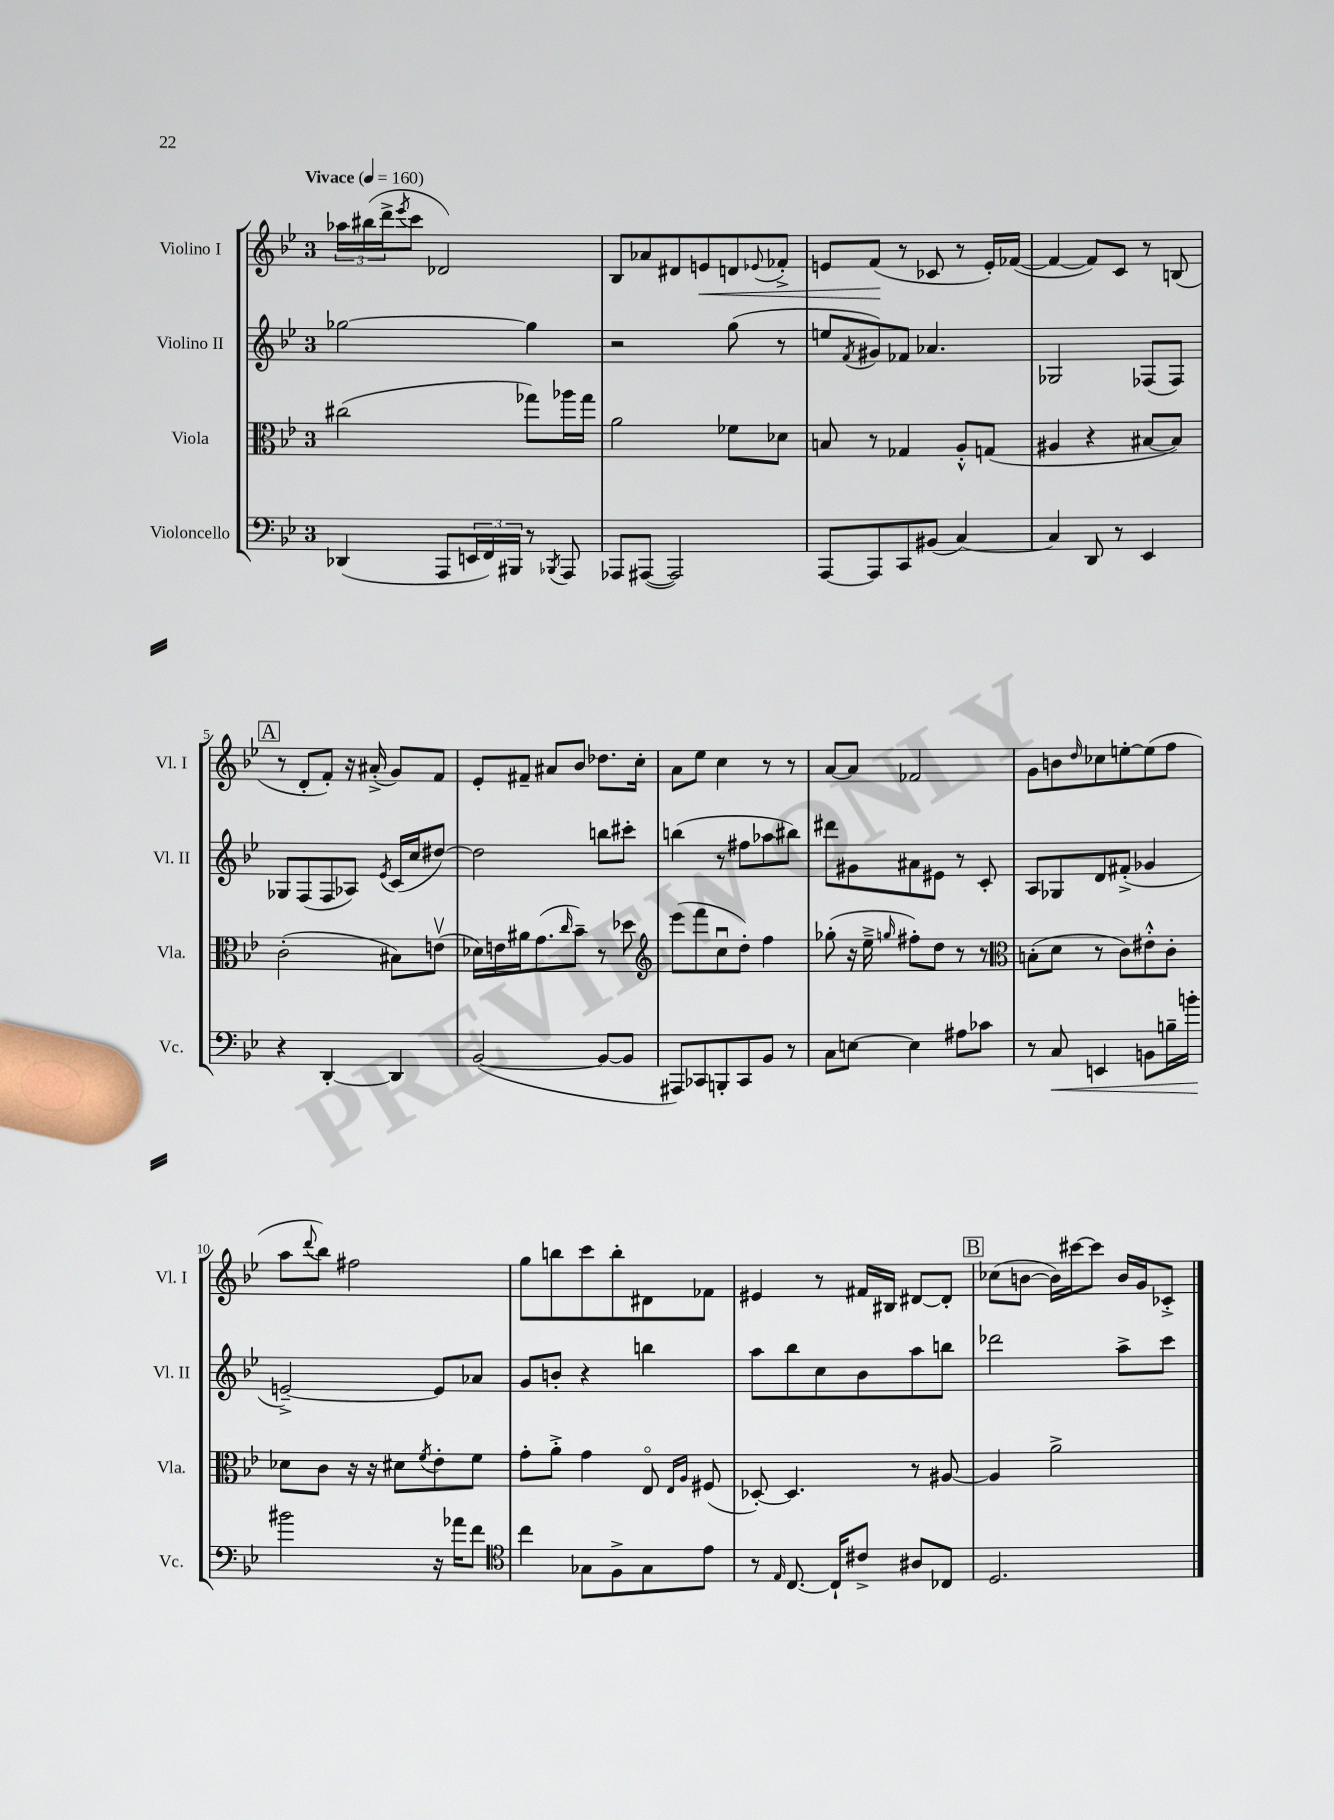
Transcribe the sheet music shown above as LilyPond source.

<<
\new StaffGroup <<
\new Staff = "s0" \with { instrumentName = "Violino I" shortInstrumentName = "Vl. I" } {
    \clef treble \key bes \major \once \override Staff.TimeSignature.style = #'single-digit \time 3/4 \tempo "Vivace" 4 = 160
    \tuplet 3/2 { aes''16 bis''16( d'''16-> } \acciaccatura { ees'''8 } c'''8 des'2) |
    bes8 aes'8 dis'8 e'8\< d'8 \appoggiatura { ees'8 } fes'8-.-> |
    e'8 f'8\!( r8 ces'8 r8 e'16-.) fes'16~( |
    fes'4~ fes'8) c'8 r8 b8( |
    \mark \markup { \box "A" } r8 d'8-. f'8-.) r16 ais'16-.->( g'8) f'8 |
    ees'8-. fis'8-- ais'8 bes'8 des''8. c''16-. |
    a'8 ees''8 c''4 r8 r8 |
    a'8~ a'8 fes'2 |
    g'8 b'8 \grace { d''16 } ces''8 e''8~-. e''8( f''8 |
    a''8 \appoggiatura { d'''8 } bes''8) fis''2 |
    g''8 b''8 c'''8 b''8-. dis'8 fes'8 |
    eis'4 r8 fis'16 bis16 dis'8~ dis'8-. |
    \mark \markup { \box "B" } ces''8( b'8~ b'16) cis'''16~ cis'''8 b'16 g'16 ces'8-.-> \bar "|." |
}
\new Staff = "s1" \with { instrumentName = "Violino II" shortInstrumentName = "Vl. II" } {
    \clef treble \key bes \major \once \override Staff.TimeSignature.style = #'single-digit \time 3/4
    ges''2~ ges''4 |
    r2 g''8( r8 |
    e''8 \acciaccatura { f'8 } gis'8) fes'8 aes'4. |
    ges2 fes8( fes8) |
    \mark \markup { \box "A" } ges8 f8( f8 aes8) \acciaccatura { ees'8 } c'16( c''16 dis''8~) |
    dis''2 b''8 cis'''8-. |
    b''4( r8 fis''8 aes''8 bis''8) |
    dis'''8 gis'8 ais'8 eis'8 r8 c'8-. |
    a8 ges8 d'8 fis'8-.->( ges'4 |
    e'2~--->) e'8 aes'8 |
    g'8 b'8-. r4 b''4 |
    a''8 bes''8 c''8 bes'8 a''8 b''8 |
    \mark \markup { \box "B" } des'''2 a''8-> c'''8 \bar "|." |
}
\new Staff = "s2" \with { instrumentName = "Viola" shortInstrumentName = "Vla." } {
    \clef alto \key bes \major \once \override Staff.TimeSignature.style = #'single-digit \time 3/4
    cis''2( ges''8) aes''16 ges''16 |
    a'2 fes'8 des'8 |
    b8 r8 ges4 a8-.-^ g8( |
    ais4 r4 bis8~ bis8) |
    \mark \markup { \box "A" } c'2-.( bis8) e'8\upbow( |
    des'16) e'16 ais'16 g'8.( \grace { c''16 } bes'8--) r8 des''8 |
    \clef treble ees'''8( f'''8 c''8\downbow d''8-.) f''4 |
    ges''8-.( r16 ees''16---> \grace { g''16 } fis''8-.) d''8 r8 r8 |
    \clef alto b8-.( d'8 r8 c'8) eis'8-.-^ c'8-. |
    des'8 c'8 r16 r16 dis'8 \acciaccatura { f'8 } ees'8-. f'8 |
    g'8-. a'8-.-> g'4 ees8\flageolet \grace { ees16 a16 } fis8( |
    des8~-.) des4. r8 ais8~ |
    \mark \markup { \box "B" } ais4 a'2-> \bar "|." |
}
\new Staff = "s3" \with { instrumentName = "Violoncello" shortInstrumentName = "Vc." } {
    \clef bass \key bes \major \once \override Staff.TimeSignature.style = #'single-digit \time 3/4
    des,4( a,,8 \tuplet 3/2 { e,16 f,16) bis,,16 } r8 \acciaccatura { bes,,8 } a,,8 |
    aes,,8 ais,,8~( ais,,2) |
    a,,8~ a,,8 c,8 bis,8( c4~) |
    c4 d,8 r8 ees,4 |
    \mark \markup { \box "A" } r4 d,4~-. d,4 |
    bes,2~( bes,8~ bes,8 |
    ais,,8) ces,8 b,,8-. ces,8 bes,8 r8 |
    c8 e8~ e4 ais8 ces'8 |
    r8 c8\< e,4 b,8 b16-- b'16-.\! |
    bis'2 r16 aes'16 f'8 |
    \clef tenor c''4 ges8 f8-> ges8 ees'8 |
    r8 \grace { ees16 } c8.~ c16-! cis'8-> ais8 ces8 |
    \mark \markup { \box "B" } d2. \bar "|." |
}
>>
>>
